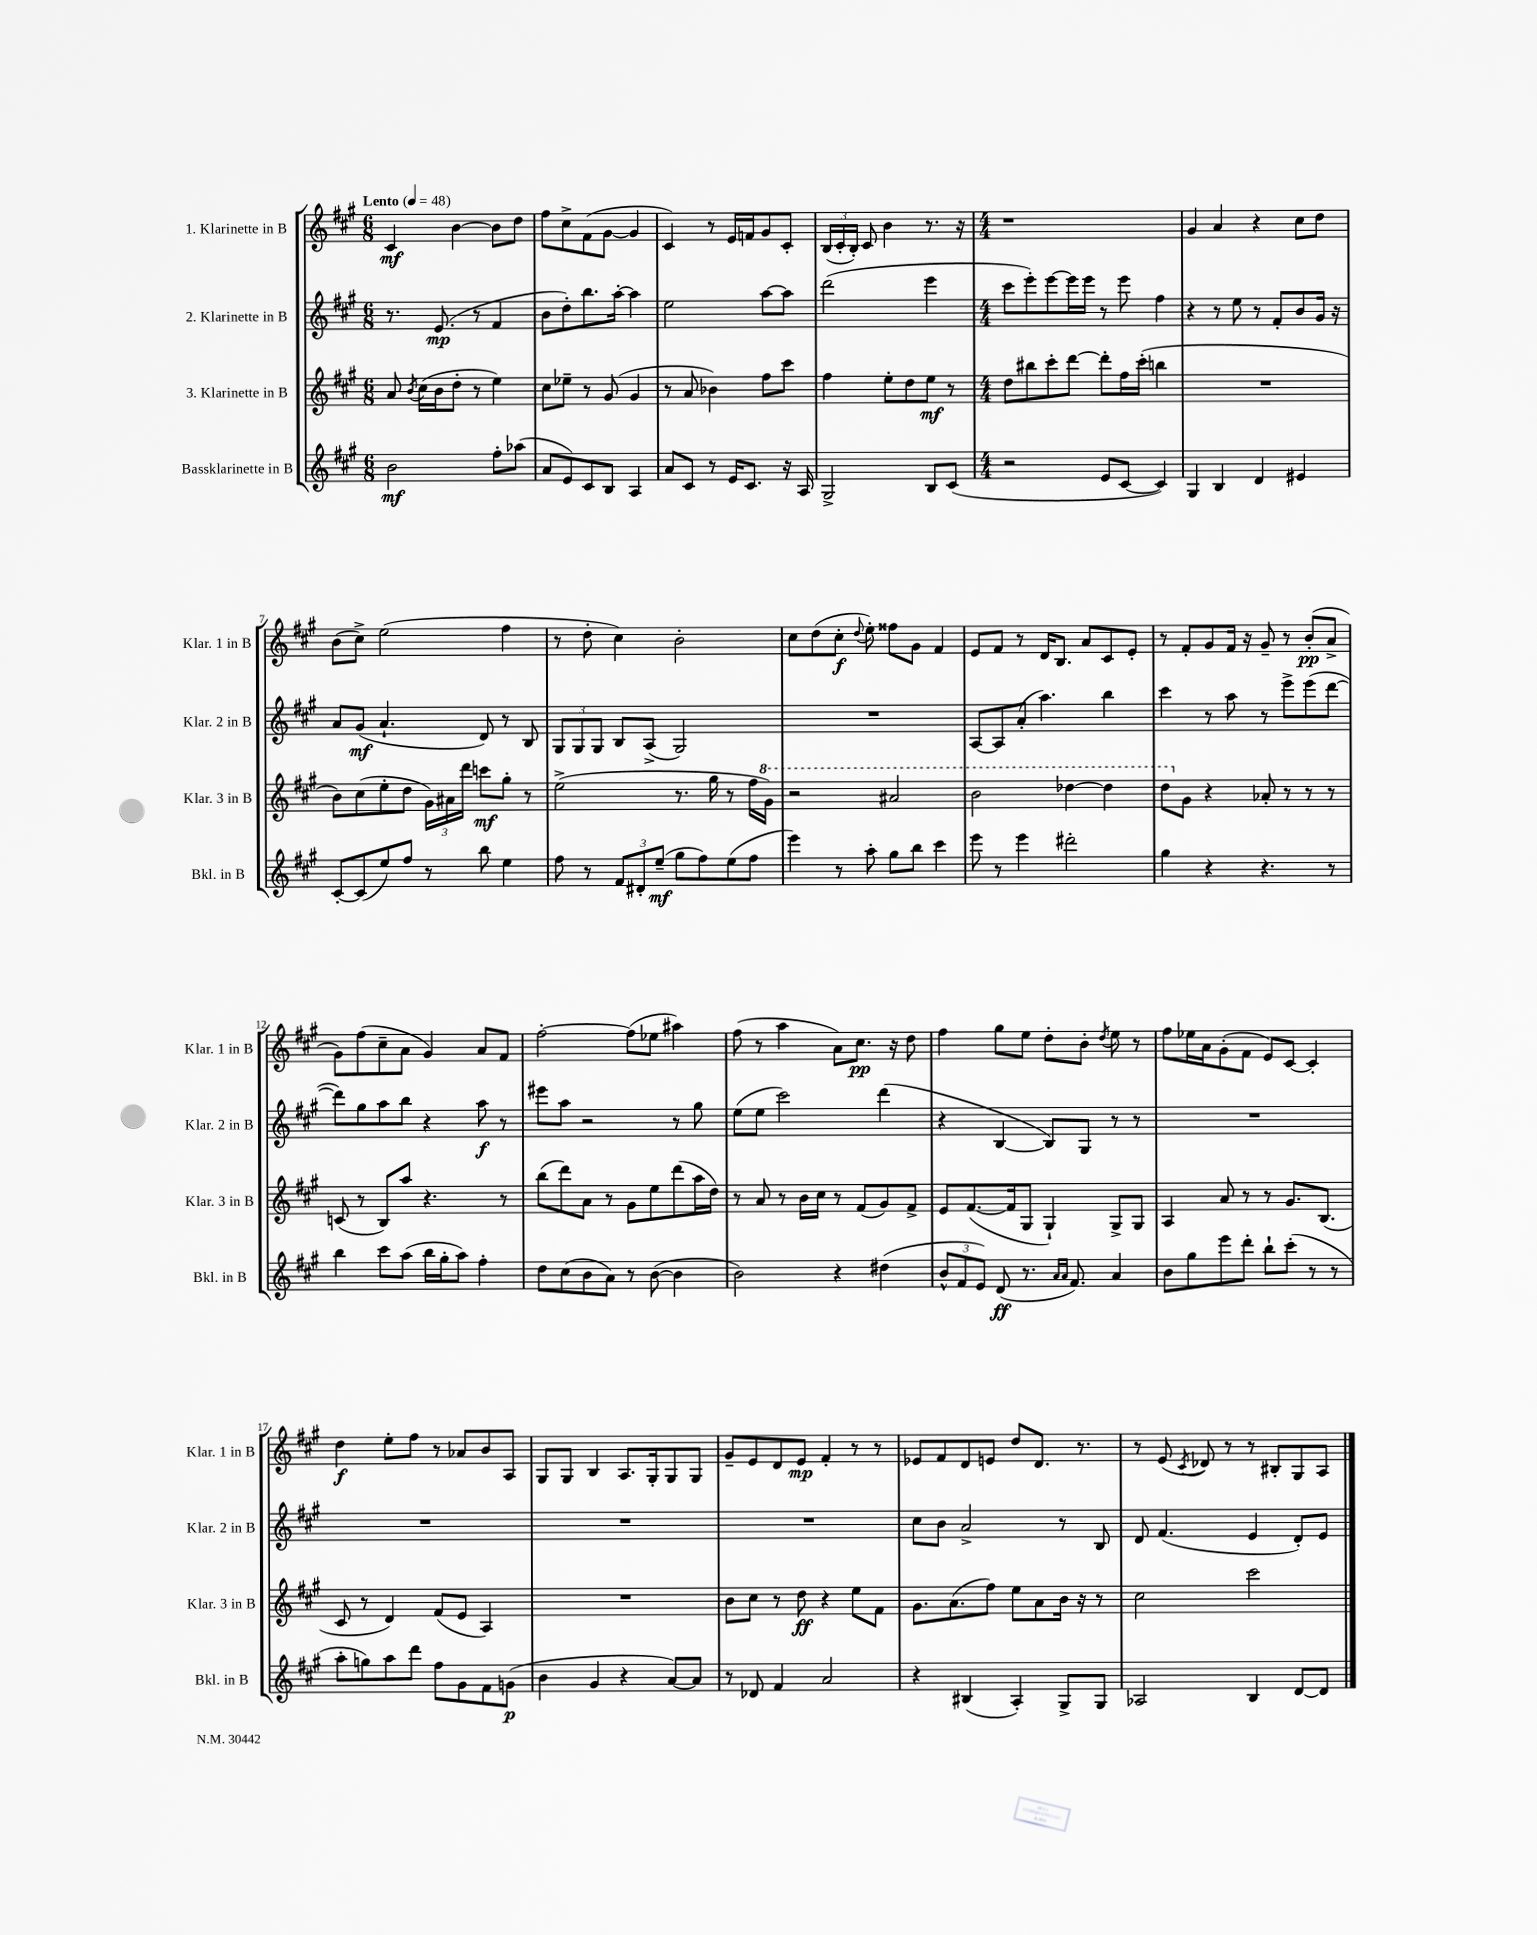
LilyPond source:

<<
\new StaffGroup <<
\new Staff = "s0" \with { instrumentName = "1. Klarinette in B" shortInstrumentName = "Klar. 1 in B" } {
    \clef treble \key a \major \numericTimeSignature \time 6/8 \tempo "Lento" 4 = 48
    \autoBeamOff cis'4\mf b'4~ b'8[ d''8] |
    fis''8[ cis''8-> fis'8( gis'8]~ gis'4 |
    cis'4) r8 e'16[ f'16 gis'8 cis'8]-. |
    \tuplet 3/2 { b16[( cis'16-. b16]-.) } cis'8 b'4 r8. r16 |
    \numericTimeSignature \time 4/4 r1 |
    gis'4 a'4 r4 cis''8[ d''8] |
    b'8[( cis''8]->) e''2( fis''4 |
    r8 d''8-. cis''4) b'2-. |
    cis''8[ d''8( cis''8]-.\f \appoggiatura { d''8 } e''8-.) fisis''8[ gis'8] fis'4 |
    e'8[ fis'8] r8 d'16[ b8.] a'8[ cis'8 e'8]-. |
    r8 fis'8[-. gis'8 fis'16] r16 gis'8-- r8 b'8[-.\pp( a'8]-> |
    gis'8[) fis''8( cis''8-- a'8] gis'4) a'8[ fis'8] |
    fis''2~-. fis''8[( ees''8] ais''4) |
    fis''8( r8 a''4 a'8[) cis''8.]\pp r16 d''8 |
    fis''4 gis''8[ e''8] d''8[-. b'8]-. \acciaccatura { d''8 } e''8 r8 |
    fis''8[ ees''16 a'16 gis'8-.( fis'8] e'8[) cis'8]~ cis'4-. |
    d''4\f e''8[-. fis''8] r8 aes'8[ b'8 a8] |
    gis8[ gis8] b4 a8.[ gis16-. gis8 gis8] |
    gis'8[-- e'8 d'8 e'8]\mp fis'4-. r8 r8 |
    ees'8[ fis'8 d'8 e'8] d''8[ d'8.] r8. |
    r8 e'8( \acciaccatura { cis'8 } des'8) r8 r8 bis8[-. gis8 a8] \bar "|." |
}
\new Staff = "s1" \with { instrumentName = "2. Klarinette in B" shortInstrumentName = "Klar. 2 in B" } {
    \clef treble \key a \major \numericTimeSignature \time 6/8
    \autoBeamOff r8. e'8.\mp( r8 fis'4 |
    b'8[ d''8-.) b''8. a''16]~-. a''4 |
    e''2 a''8[~ a''8] |
    d'''2( e'''4 |
    \numericTimeSignature \time 4/4 cis'''8[ e'''8-.) e'''8~ e'''16 e'''16] r8 e'''8 fis''4 |
    r4 r8 e''8 r8 fis'8[-. b'8 gis'16] r16 |
    a'8[ gis'8]\mf( a'4.-! d'8) r8 b8 |
    \tuplet 3/2 { gis8[ gis8 gis8] } b8[ a8]->( gis2) |
    R1 |
    a8[~ a8 a'8]-.( a''4.) b''4 |
    cis'''4 r8 a''8 r8 e'''8[-> e'''8( d'''8]~ |
    d'''8[) gis''8 a''8 b''8] r4 a''8\f r8 |
    eis'''8[ a''8] r2 r8 gis''8 |
    e''8[( e''8] cis'''2) d'''4( |
    r4 b4~ b8[) gis8] r8 r8 |
    R1 |
    R1 |
    R1 |
    R1 |
    cis''8[ b'8] a'2-> r8 b8 |
    d'8 fis'4.( e'4 d'8[-.) e'8] \bar "|." |
}
\new Staff = "s2" \with { instrumentName = "3. Klarinette in B" shortInstrumentName = "Klar. 3 in B" } {
    \clef treble \key a \major \numericTimeSignature \time 6/8
    \autoBeamOff a'8 \acciaccatura { b'8 } cis''16[( b'16 d''8]-. r8 e''4) |
    cis''8[ ees''8]-- r8 gis'8( gis'4 |
    r8 a'8 bes'4) fis''8[ cis'''8] |
    fis''4 e''8[-. d''8 e''8]\mf r8 |
    \numericTimeSignature \time 4/4 d''8[ bis''8 cis'''8-. d'''8]~ d'''8[-. fis''16 cis'''16]-.( b''4 |
    R1 |
    b'8[) cis''8( e''8-. d''8] \tuplet 3/2 { gis'16[) ais'16 d'''16] } c'''8[\mf gis''8]-. r8 |
    e''2->( r8. gis''16 r8 fis''16[ \ottava #1 gis''16]) |
    r2 ais''2 |
    b''2 des'''4~ des'''4 |
    d'''8[ \ottava #0 gis'8] r4 aes'8-. r8 r8 r8 |
    c'8( r8 b8[) a''8] r4. r8 |
    b''8[( d'''8) a'8] r8 gis'8[ e''8 d'''8( a''16 d''16]) |
    r8 a'8 r8 b'16[ cis''16] r8 fis'8[( gis'8) fis'8]-> |
    e'8[ fis'8.~( fis'16 gis8] gis4-!) gis8[-> gis8] |
    a4 a'8 r8 r8 gis'8.[ b8.]( |
    cis'8 r8 d'4) fis'8[( e'8] a4) |
    R1 |
    b'8[ cis''8] r8 d''8\ff r4 e''8[ fis'8] |
    gis'8.[ a'8.( fis''8]) e''8[ a'8 b'16] r16 r8 |
    cis''2 cis'''2 \bar "|." |
}
\new Staff = "s3" \with { instrumentName = "Bassklarinette in B" shortInstrumentName = "Bkl. in B" } {
    \clef treble \key a \major \numericTimeSignature \time 6/8
    \autoBeamOff b'2\mf fis''8[-. aes''8]( |
    a'8[ e'8) cis'8 b8] a4 |
    a'8[ cis'8] r8 e'16[ cis'8.] r16 a16 |
    gis2-> b8[ cis'8]( |
    \numericTimeSignature \time 4/4 r2 e'8[ cis'8]~ cis'4) |
    gis4 b4 d'4 eis'4 |
    cis'8[~-. cis'8( e''8) fis''8] r8 b''8 e''4 |
    fis''8 r8 \tuplet 3/2 { fis'8[ dis'8-. e''8]--\mf( } gis''8[ fis''8) e''8( fis''8] |
    e'''4) r8 a''8-. gis''8[ b''8] cis'''4 |
    e'''8 r8 e'''4 dis'''2-. |
    gis''4 r4 r4. r8 |
    b''4 cis'''8[ a''8]( b''16[ gis''16-. a''8]) fis''4-. |
    d''8[ cis''8( b'8 a'8]) r8 b'8~( b'4 |
    b'2) r4 dis''4( |
    \tuplet 3/2 { b'8[-^ fis'8 e'8]) } d'8\ff( r8. \grace { a'16[ a'16] } fis'8.) a'4 |
    b'8[ gis''8 e'''8 d'''8]-. b''8[-! cis'''8]-.( r8 r8 |
    a''8[-. g''8) a''8 d'''8] fis''8[ gis'8 fis'8 g'8]\p( |
    b'4 gis'4 r4 a'8[~) a'8] |
    r8 des'8 fis'4 a'2 |
    r4 bis4( a4-.) gis8[-> gis8] |
    aes2 b4 d'8[~ d'8] \bar "|." |
}
>>
>>
